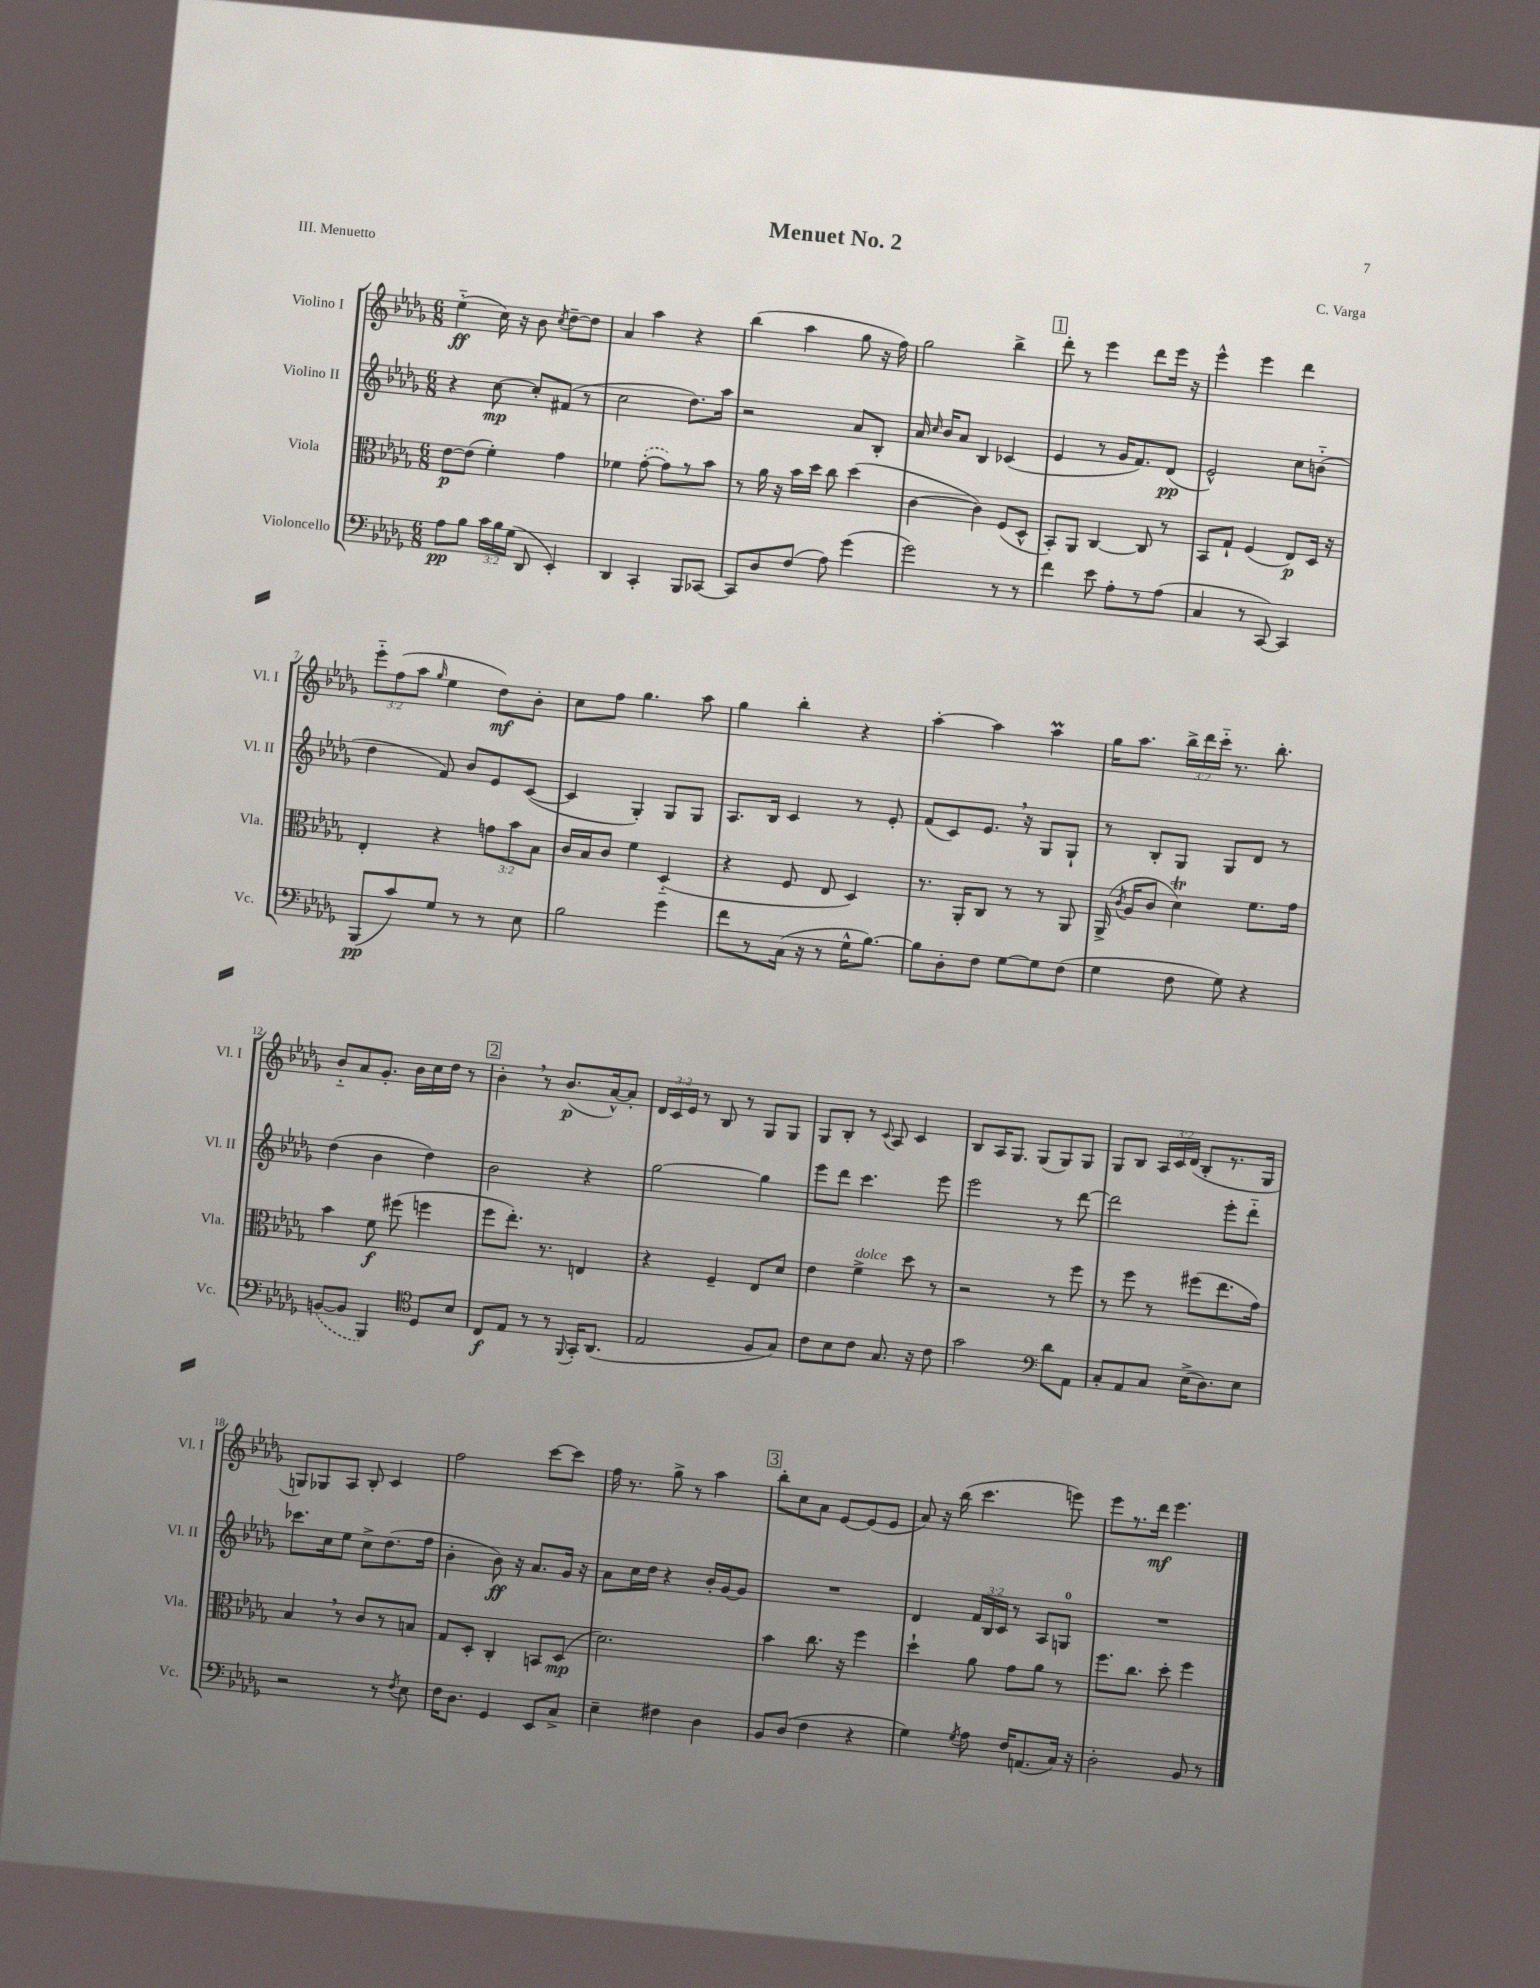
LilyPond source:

\header { title = "Menuet No. 2" composer = "C. Varga" piece = "III. Menuetto" }
<<
\new StaffGroup <<
\new Staff = "s0" \with { instrumentName = "Violino I" shortInstrumentName = "Vl. I" } {
    \clef treble \key des \major \numericTimeSignature \time 6/8 \override Staff.TupletNumber.text = #tuplet-number::calc-fraction-text
    \autoBeamOff ees''4-_\ff( c''16) r16 bes'8 \acciaccatura { c''8 } des''8[~-- des''8] |
    aes'4 aes''4 r4 |
    bes''4( aes''4 ges''8 r16 f''16) |
    ges''2 bes''4-> |
    \mark \markup { \box "1" } des'''8-. r8 ees'''4 des'''8[ ees'''16] r16 |
    ees'''4-^ ees'''4 des'''4 |
    \tuplet 3/2 { ees'''8[-_ f''8( aes''8] } \grace { ges''16 } ees''4 des''8[\mf) bes'8]-. |
    c''8[ f''8] ges''4. aes''8 |
    ges''4 bes''4-. r4 |
    aes''4~-. aes''4 aes''4\prall |
    ges''16[ aes''8.] \tuplet 3/2 { bes''16[-> des'''16 c'''16]-_ } r8. bes''8.-. |
    bes'8[-_ aes'8 ges'8.]-. bes'16[ c''16 des''16] r8 |
    \mark \markup { \box "2" } bes'4-. \breathe r8 bes'8.[\p( aes'16~-^) aes'8]-. |
    \tuplet 3/2 { des'16[ c'16 ees'16] } r8 bes8 r8 ges8[ ges8] |
    ges8[ bes8]-. r8 \appoggiatura { c'8 } aes8 c'4 |
    bes8[ aes16 ges8.] ges8[( ges8) ges8] |
    ges8[ bes8] \tuplet 3/2 { aes16[ c'16 des'16]( } bes8[-. r8. ges16] |
    g8[) ges8 aes8] bes8-. c'4 |
    f''2 c'''8[~ c'''8] |
    f''16 r8. ges''8-> r8 aes''4 |
    \mark \markup { \box "3" } bes''8[-. c''8 aes'8] ees'8[~ ees'8( ees'8] |
    aes'8) r16 bes''16( c'''4. e'''8) |
    ees'''8[ r8. des'''16]\mf ees'''4. \bar "|." |
}
\new Staff = "s1" \with { instrumentName = "Violino II" shortInstrumentName = "Vl. II" } {
    \clef treble \key des \major \numericTimeSignature \time 6/8 \override Staff.TupletNumber.text = #tuplet-number::calc-fraction-text
    \autoBeamOff r4 c''8~\mp c''8[-. fis'8]( r8 |
    c''2 des''8.[) aes''16] |
    r2 aes'8[ bes8]-. |
    aes'16 \grace { c''16 } bes'16[ aes'8] bes4 ces'4( |
    \mark \markup { \box "1" } ees'4 r8 ges'16[ f'8.) des'8]\pp( |
    ees'2-^) c''8[ b'8]-_( |
    des''4 f'8) bes'8[ ees'8 c'8]~( |
    c'4 ges4-.) ges8[ ges8] |
    aes8.[ bes16] c'4 r8 ees'8-. |
    f'8[( c'8) ees'8.] \breathe r16 ges8[ ges8]-! |
    r8 bes8[-. ges8] ges8[ des'8] r8 |
    des''4( bes'4 des''4) |
    \mark \markup { \box "2" } bes'2 r4 |
    ges''2~ ges''4 |
    ees'''8[ des'''8] c'''4. ees'''8 |
    ees'''2 r8 des'''8~ |
    des'''2 ees'''8[-. des'''8]-_ |
    ces'''8.[ c''16 ees''8] c''8[-> des''8.( f''16] |
    bes'4-. bes'8\ff) r16 aes'8.[ ges'16] r16 |
    aes'8[ c''16 des''16] r4 bes'16[-. ges'16~ ges'8] |
    \mark \markup { \box "3" } R2. |
    des'4 \tuplet 3/2 { f'16[ bes16 c'16] } r8 aes8[ g8]-0 |
    R2. \bar "|." |
}
\new Staff = "s2" \with { instrumentName = "Viola" shortInstrumentName = "Vla." } {
    \clef alto \key des \major \numericTimeSignature \time 6/8 \override Staff.TupletNumber.text = #tuplet-number::calc-fraction-text
    \autoBeamOff ees'8[~\p ees'8]( f'4-.) ges'4 |
    fes'4 \once \slurDashed ges'8~-.( ges'8[) r8 bes'8] |
    r8 aes'16 r16 bes'16[ des''16] c''8 des''4( |
    c'4~ c'4) f8[( des8]-^ |
    \mark \markup { \box "1" } bes,8[-.) aes,8] c4~ c8 r8 |
    bes,8[ ges8]-! f4( ees8[\p) des16] r16 |
    ees4-. r4 \tuplet 3/2 { g'8[ bes'8 bes8] } |
    c'16[ bes16 c'8] f'4 des4-_( |
    r4 f8 ees8 des4) |
    r8. aes,16[-. c8] r8 r8 aes,8 |
    aes,16->( \acciaccatura { c'8 } aes16[ c'8] des'4\trill) f'8.[ ges'16] |
    bes'4 f'8\f fis''8( f''4 |
    \mark \markup { \box "2" } f''8[ ees''8.]-.) r8. e4 |
    r4 f4-- ees8[ des'8] |
    ees'4 f'4->^\markup { \italic "dolce" } des''8 r8 |
    r2 r8 f''8 |
    r8 f''8 r8 fis''8[( ees''8. ges'16]) |
    bes4 \breathe r8 c'8[ r8 b8] |
    ges8[ des8]-. c4-. b,8[ des8]\mp( |
    des'2.) |
    \mark \markup { \box "3" } bes'4 c''8. r16 f''4 |
    des''4-! aes'8 ges'8[ aes'8] r8 |
    f''8.[ c''8.] des''8-. f''4 \bar "|." |
}
\new Staff = "s3" \with { instrumentName = "Violoncello" shortInstrumentName = "Vc." } {
    \clef bass \key des \major \numericTimeSignature \time 6/8 \override Staff.TupletNumber.text = #tuplet-number::calc-fraction-text
    \autoBeamOff aes8[\pp bes8] \tuplet 3/2 { c'16[ bes16 ges16]( } des,8 ees,4-.) |
    des,4 c,4-. bes,,8[ ces,8]~ |
    ces,8[ des8 f8]( aes8) ges'4( |
    ges'2) r8 r8 |
    \mark \markup { \box "1" } f'4 ees'8 aes8[-. r8 aes8]( |
    c4 r8 c,8~) c,4 |
    bes,,8[\pp( c'8) ges8] r8 r8 ees8 |
    bes2 ges'4 |
    f'8[ r8 c16]( r16 r8 ges16[-^ bes8.]~) |
    bes8[ des8-. f8] ges8[~ ges8 f8]( |
    ges4 f8 ges8) r4 |
    \once \slurDashed b,8[~( b,8] bes,,4) \clef tenor des8[ bes8] |
    \mark \markup { \box "2" } c8[\f ees8] r8 r8 \appoggiatura { f,8 } ges,16[-. aes,8.]( |
    ees2 f8[ ges8]) |
    c'8[ bes8 c'8] ges8. r16 c'8 |
    ges'2 \clef bass des'8[ aes,8] |
    c8[-. aes,8 c8] ees16[->( des8.) ees8] |
    r2 r8 \acciaccatura { f8 } ees8 |
    f16[ des8.] ges,4 ees,8[ c8]-> |
    ees4-- fis4 des4 |
    \mark \markup { \box "3" } bes,8[ des8]( f4 r4 |
    ges4) \acciaccatura { ges8 } aes8 f16[ a,8.( c16]) r16 |
    des2-. bes,8 r8 \bar "|." |
}
>>
>>
